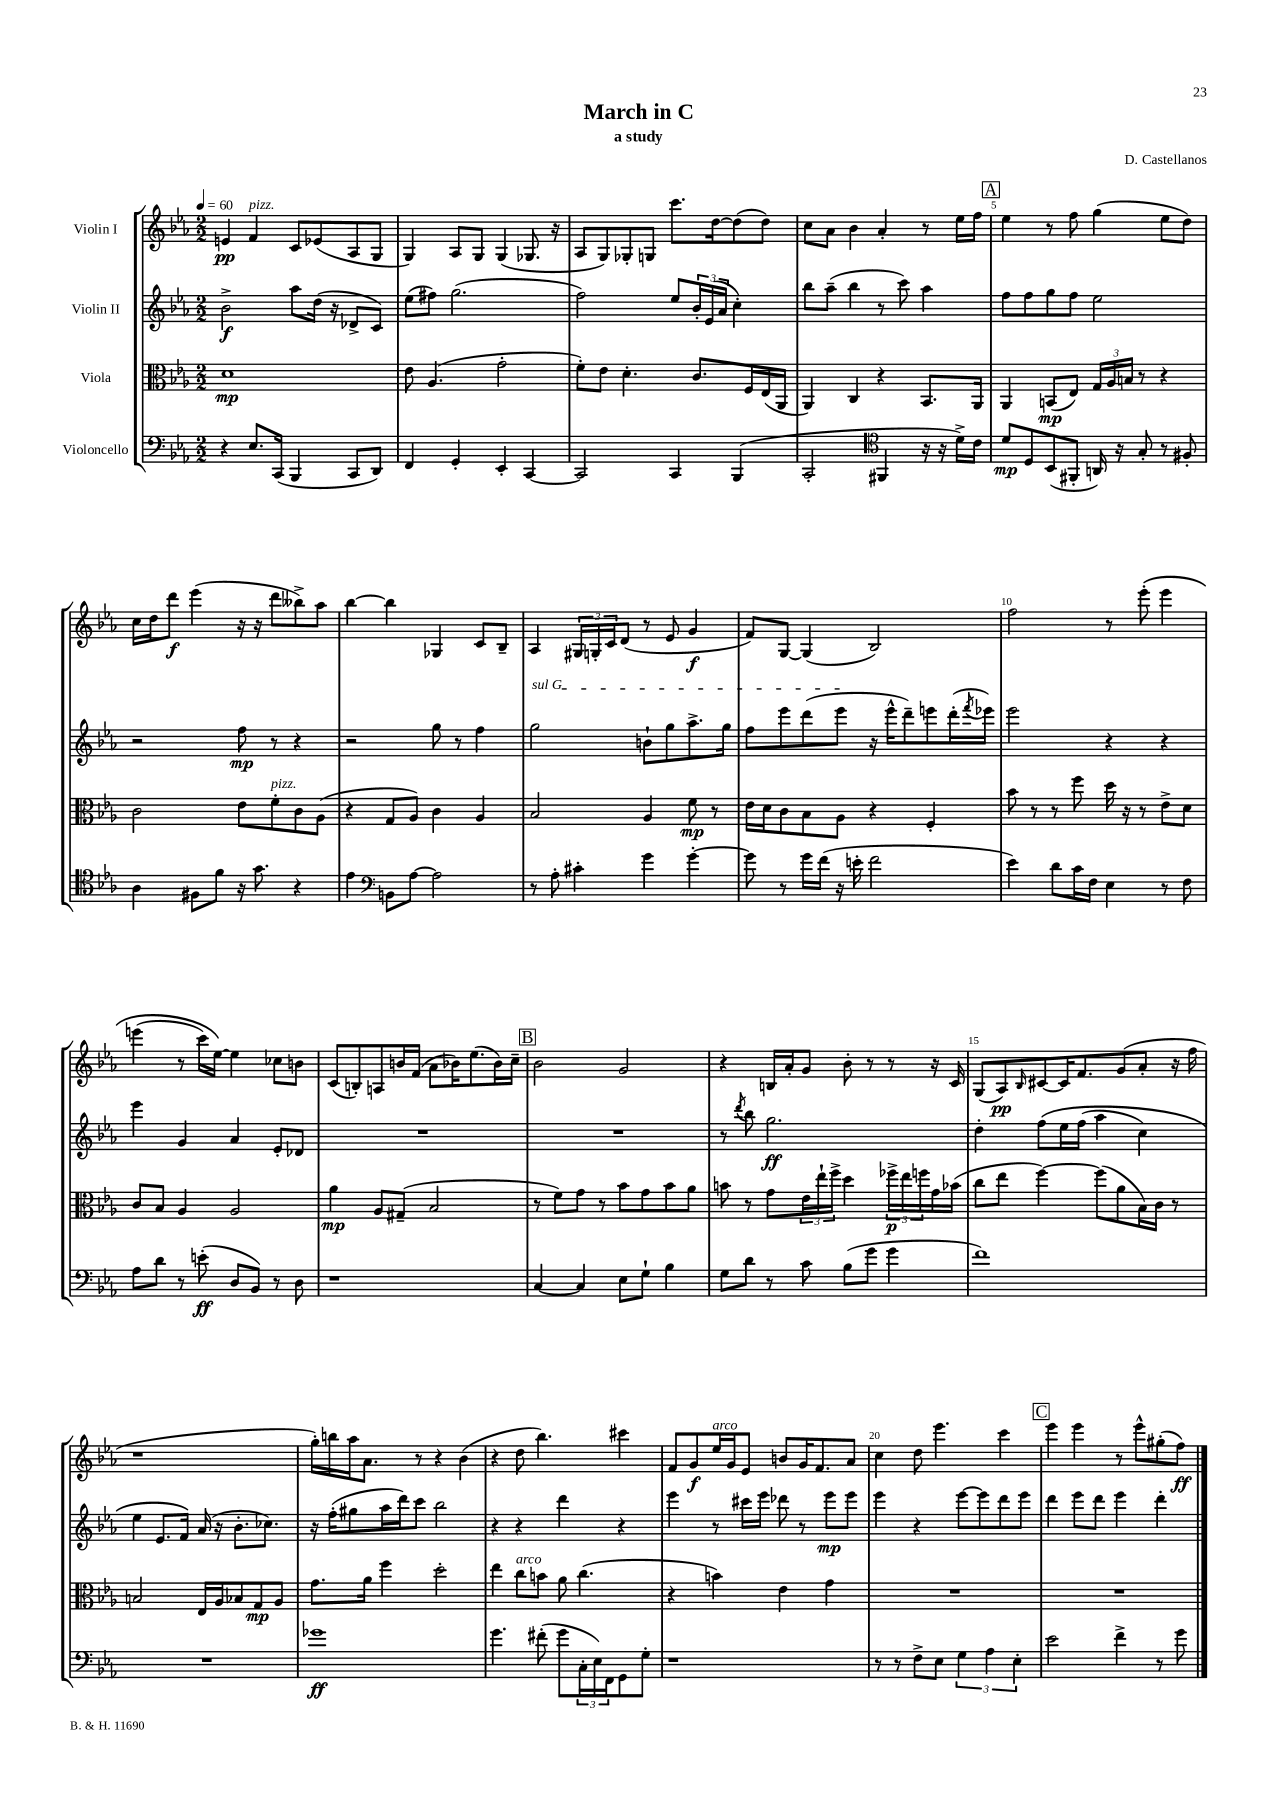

**kern	**kern	**kern	**kern
*staff4	*staff3	*staff2	*staff1
*clefF4	*clefC3	*clefG2	*clefG2
*k[b-e-a-]	*k[b-e-a-]	*k[b-e-a-]	*k[b-e-a-]
*M2/2	*M2/2	*M2/2	*M2/2
*MM60	*MM60	*MM60	*MM60
4r	1d	2b-^	4e
8.E-	.	.	4f
(16CC	.	.	.
4BBB-	.	8aa-	8c
.	.	(16dd	(8e-
.	.	16r	.
8CC	.	8d-^	8A-
8DD)	.	8c)	8G
=	=	=	=
4FF	8e-	(8ee-	4G)
.	(4.A-	8ff#)	.
4GG'	.	(2.gg	8A-
.	.	.	8G
4EE-'	2g'	.	(4G
[4CC	.	.	8.G-
.	.	.	16r
=	=	=	=
2CC]	8f')	2ff)	8A-
.	8e-	.	8G)
.	4.d'	.	8G-'
.	.	.	8G
4CC	.	8ee-	8.ccc
.	8.c	24b-'	.
.	.	(24e-	.
.	.	.	[16dd
.	.	24a-	.
(4BBB-	.	4cc')	(8dd]
.	16F	.	.
.	(16E-	.	8dd)
.	16AA-	.	.
=	=	=	=
2CC'	4AA-)	8bb-	8cc
.	.	(8aa-~	8a-
.	4C	4bb-	4b-
*clefC4	*	*	*
4FF#	4r	8r	4a-'
.	.	8ccc)	.
16r	8.BB-	4aa-	8r
16r	.	.	.
16d^)	.	.	16ee-
16c	16AA-	.	16ff
=	=	=	=
8d	4AA-	8ff	4ee-
8D	.	8ff	.
(8BB-	(8BB	8gg	8r
8FF#'	8E-)	8ff	8ff
16AA)	24G	2ee-	(4gg
.	24A-	.	.
16r	.	.	.
.	24B	.	.
8G'	8r	.	.
8r	4r	.	8ee-
8F#'	.	.	8dd)
=	=	=	=
4A-	2c	2r	16cc
.	.	.	16dd
.	.	.	8ddd
8F#	.	.	(4eee-
8f	.	.	.
16r	8e-	8ff	16r
8.g	.	.	16r
.	8f'	8r	8ddd
4r	8c	4r	8bb--^)
.	(8A-	.	8aa-
=	=	=	=
4e-	4r	2r	[4bb-
*clefF4	*	*	*
8BB	8G	.	4bb-]
[8A-	8A-)	.	.
2A-]	4c	8gg	4G-
.	.	8r	.
.	4A-	4ff	8c
.	.	.	8B-~
=	=	=	=
8r	2B-	2gg	4A-
8A-'	.	.	.
4c#'	.	.	24G#
.	.	.	24G'
.	.	.	24c
.	.	.	(8d
4g	4A-	8b`	8r
.	.	8gg	8e-
[4g'	8f	8.aa-^	4g
.	8r	.	.
.	.	16gg	.
=	=	=	=
8g]	16e-	8ff	8f)
.	16d	.	.
8r	8c	8eee-	[8G
16g	8B-	(8ddd	(4G]
(16f	.	.	.
16r	8A-	8eee-	.
16e'	.	.	.
2f	4r	16r	2B-)
.	.	16eee-^^	.
.	.	8ddd~)	.
.	4F'	8eee	.
.	.	(16ddd'	.
.	.	8qfff	.
.	.	16eee-)	.
=	=	=	=
4e-)	8b-	2eee-	2ff
.	8r	.	.
8d	8r	.	.
16c	8ff	.	.
16F	.	.	.
4E-	16dd	4r	8r
.	16r	.	.
.	8r	.	&(8eee-'
8r	8e-^	4r	4eee-
8F	8d	.	.
=	=	=	=
8A-	8c	4eee-	(4eee
8d	8B-	.	.
8r	4A-	4g	8r
(8e'	.	.	16ccc)
.	.	.	[16ee-&)
8D	2A-	4a-	4ee-]
8BB-)	.	.	.
8r	.	8e-'	8cc-
8D	.	8d-	8b
=	=	=	=
1r	4a-	1r	(8c
.	.	.	8B')
.	8A-	.	8A
.	(8G#~	.	16b
.	.	.	(16f
.	2B-	.	8a-
.	.	.	16b-)
.	.	.	(8.ee-
.	.	.	16b-)
.	.	.	16cc~
=	=	=	=
[4C	8r	1r	2b-
.	8f)	.	.
4C]	8g	.	.
.	8r	.	.
8E-	8b-	.	2g
8G`	8g	.	.
4B-	8b-	.	.
.	8a-	.	.
=	=	=	=
8G	8b	8r	4r
.	.	8qddd	.
8d	8r	8bb-	.
8r	8g	2.gg	16B
.	.	.	16a-'
8c	24e-	.	8g
.	24ee-`	.	.
.	24ff^	.	.
(8B-	4dd	.	8b-'
8g	.	.	8r
4g	24ff-^	.	8r
.	24ee-	.	.
.	24ff	.	.
.	16g	.	16r
.	(16b-	.	16c
=	=	=	=
1f)	8cc	4dd'	(8G
.	8ee-	.	8A-)
.	.	.	16qqB-
.	[4ff)	&(8ff	[8c#
.	.	16ee-	16c#]
.	.	(16ff	8.f
.	(8ff]	4aa-	.
.	8a-	.	(8g
.	16B-)	4cc)	8a-'
.	16c	.	.
.	8r	.	16r
.	.	.	16ff
=	=	=	=
1r	2B	4ee-	1r
.	.	8.e-	.
.	.	16f&)	.
.	16E-	(16a-	.
.	16A-	16r	.
.	8B-	8.b-'	.
.	8G	.	.
.	.	8.cc-)	.
.	8A-	.	.
=	=	=	=
1g-	8.g	16r	16gg')
.	.	(16ff'	16bb
.	.	8gg#	16aa-
.	16a-	.	8.a-
.	4ff	16aa-	.
.	.	16ddd)	.
.	.	8ccc	8r
.	2dd'	2bb-	4r
.	.	.	(4b-
=	=	=	=
4.g	4ee-	4r	4r
.	8cc	4r	8dd
(8f#'	8b	.	4.bb-)
8g	8a-	4ddd	.
24C'	(4.cc	.	.
24E-)	.	.	.
24FF	.	.	.
8GG	.	4r	4ccc#
8G'	.	.	.
=	=	=	=
1r	4r	4eee-	8f
.	.	.	8g
.	4b)	8r	16ee-
.	.	.	16g
.	.	16ccc#	8e-
.	.	16eee-	.
.	4e-	8ddd-	8b
.	.	8r	16g
.	.	.	8.f
.	4g	8eee-	.
.	.	8eee-	8a-
=	=	=	=
8r	1r	4eee-	4cc
8r	.	.	.
8F^	.	4r	8dd
8E-	.	.	4.eee-
6G	.	[8eee-	.
.	.	8eee-]	.
6A-	.	.	.
.	.	8ddd	4ccc
6E-'	.	.	.
.	.	8eee-	.
=	=	=	=
2e-	1r	4ddd	4eee-
.	.	8eee-	4eee-
.	.	8ddd	.
4f^	.	4eee-	8r
.	.	.	8eee-^^
8r	.	4ddd'	(8gg#'
8g	.	.	8ff)
==	==	==	==
*-	*-	*-	*-
